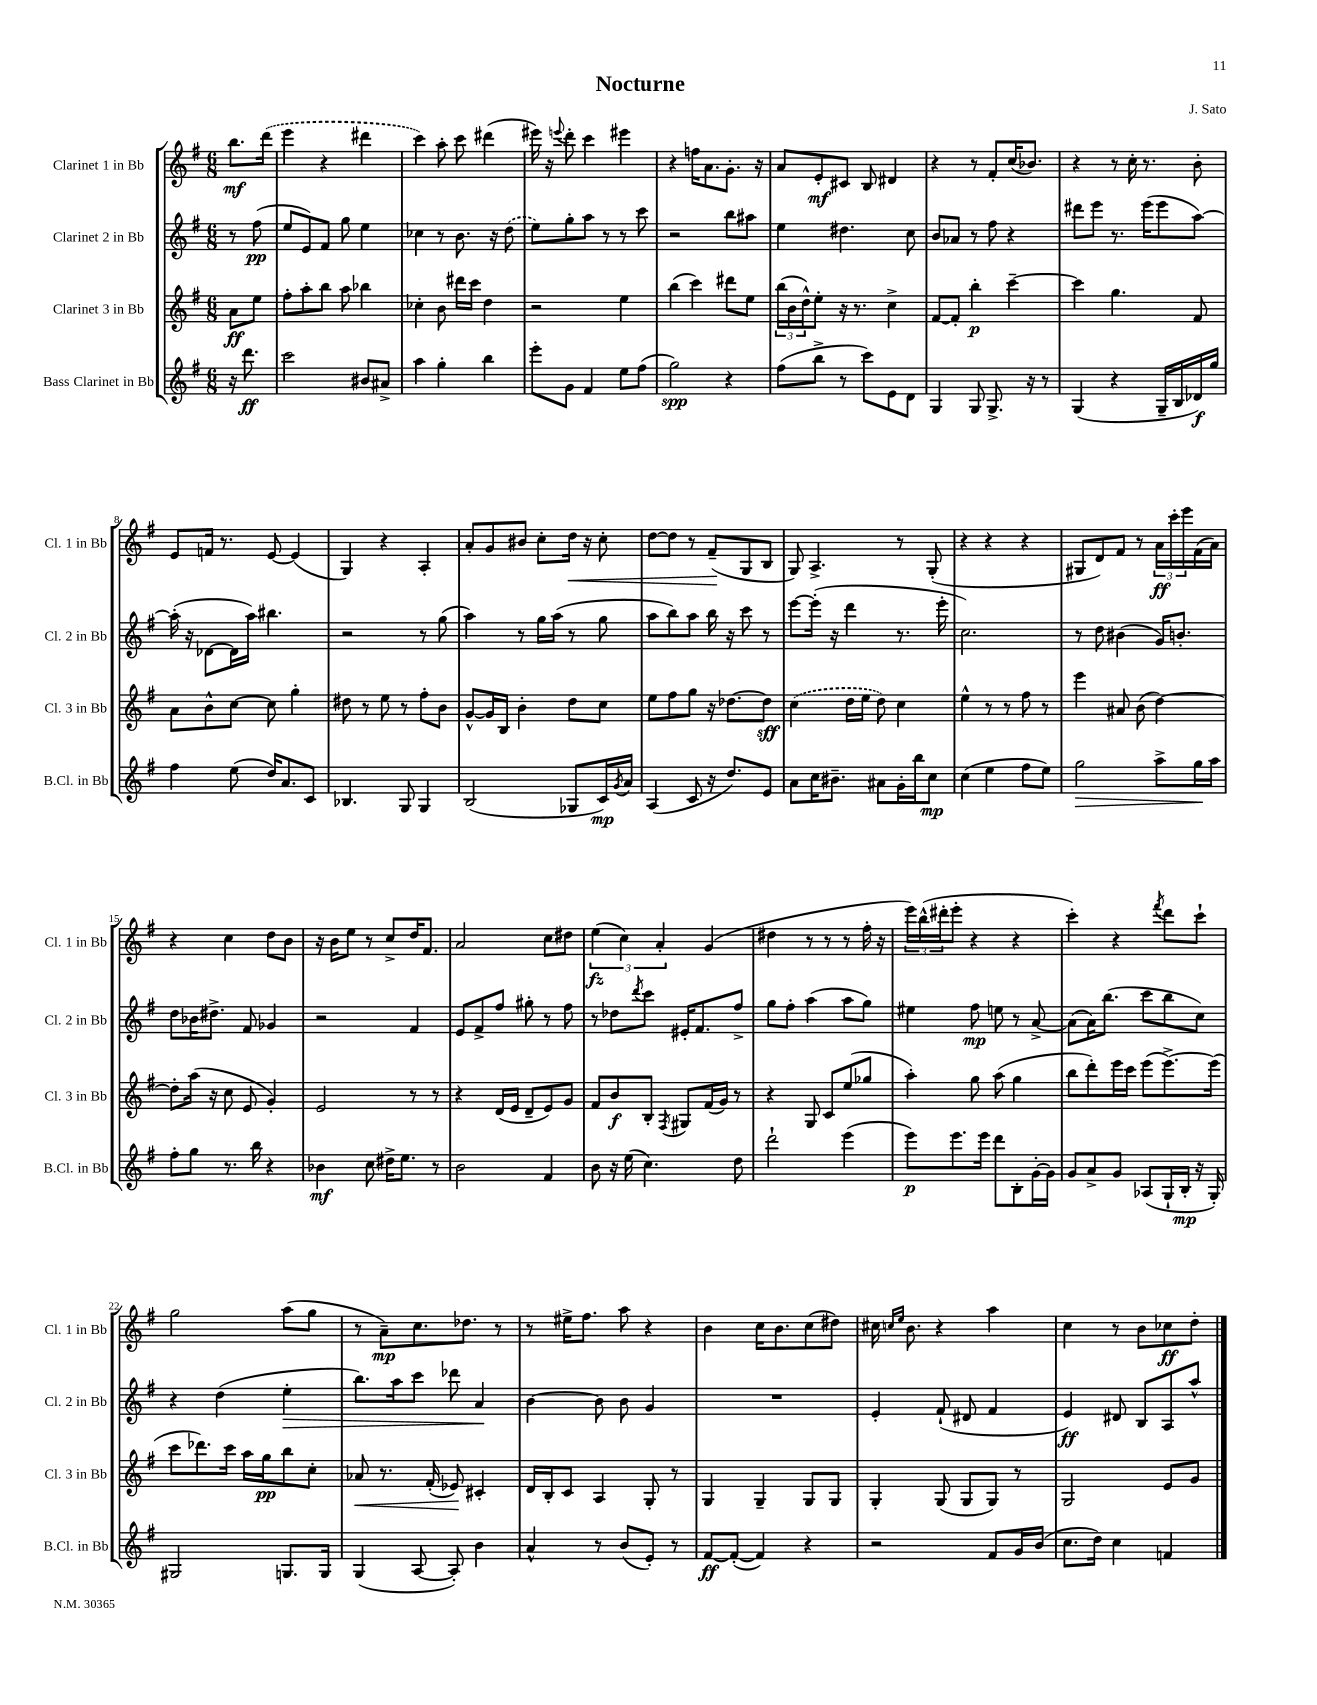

**kern	**dynam	**kern	**dynam	**kern	**dynam	**kern	**dynam
*part4	*part4	*part3	*part3	*part2	*part2	*part1	*part1
*staff4	*staff4	*staff3	*staff3	*staff2	*staff2	*staff1	*staff1
*I"Bass Clarinet in Bb	*	*I"Clarinet 3 in Bb	*	*I"Clarinet 2 in Bb	*	*I"Clarinet 1 in Bb	*
*I'B.Cl. in Bb	*	*I'Cl. 3 in Bb	*	*I'Cl. 2 in Bb	*	*I'Cl. 1 in Bb	*
*clefG2	*	*clefG2	*	*clefG2	*	*clefG2	*
*k[f#]	*	*k[f#]	*	*k[f#]	*	*k[f#]	*
*M6/8	*	*M6/8	*	*M6/8	*	*M6/8	*
=	=	=	=	=	=	=	=
16r	.	8a\L	ff	8r	.	8.bb\L	mf
8.ddd\	ff	.	.	.	.	.	.
.	.	8ee\J	.	(8ff#\	pp	.	.
.	.	.	.	.	.	(16ddd\Jk	.
=1	=1	=1	=1	=1	=1	=1	=1
2ccc\	.	8ff#'\L	.	8ee/L	.	4eee\	.
.	.	8aa'\	.	8e/)	.	.	.
.	.	8bb\J	.	8f#/J	.	4r	.
.	.	8aa\	.	8gg\	.	.	.
8b#X/L	.	4bb-X\	.	4ee\	.	4ddd#X\	.
8a#X^/J	.	.	.	.	.	.	.
=2	=2	=2	=2	=2	=2	=2	=2
4aa\	.	4cc-X'\	.	4cc-X\	.	4ccc\)	.
4gg'\	.	8b\	.	8r	.	8aa'\	.
.	.	16ddd#X\LL	.	8.b\	.	8ccc\	.
.	.	16ccc\JJ	.	.	.	.	.
4bb\	.	4dd\	.	.	.	(4ddd#X\	.
.	.	.	.	16r	.	.	.
.	.	.	.	(8dd\	.	.	.
=3	=3	=3	=3	=3	=3	=3	=3
8eee'\L	.	2r	.	8ee\L)	.	16eee#X\)	.
.	.	.	.	.	.	16r	.
.	.	.	.	.	.	8qqeeen/	.
8g\J	.	.	.	8gg'\	.	8ddd'\	.
4f#/	.	.	.	8aa\J	.	4ccc\	.
.	.	.	.	8r	.	.	.
8ee\L	.	4ee\	.	8r	.	4eee#X\	.
(8ff#\J	.	.	.	8ccc\	.	.	.
=4	=4	=4	=4	=4	=4	=4	=4
2gg\)	spp	(4bb\	.	2r	.	4r	.
.	.	4ccc\)	.	.	.	16ffn\KL	.
.	.	.	.	.	.	8.a\	.
4r	.	8ddd#X\L	.	8bb\L	.	8.g'\J	.
.	.	8ee\J	.	8aa#X\J	.	.	.
.	.	.	.	.	.	16r	.
=5	=5	=5	=5	=5	=5	=5	=5
(8ff#\L	.	(24bb\LL	.	4ee\	.	8a/L	.
.	.	24b\	.	.	.	.	.
.	.	24dd^^\J)	.	.	.	.	.
8bb^\J	.	8ee'\J	.	.	.	8e'/	mf
8r	.	16r	.	4.dd#X\	.	8c#X/J	.
.	.	8.r	.	.	.	.	.
8ccc\L)	.	.	.	.	.	8B/	.
8e\	.	4cc^\	.	.	.	4d#X/	.
8d\J	.	.	.	8cc\	.	.	.
=6	=6	=6	=6	=6	=6	=6	=6
4G/	.	[8f#/L	.	8b/L	.	4r	.
.	.	8f#'/J]	.	8a-X/J	.	.	.
8G/	.	4bb'\	p	8r	.	8r	.
8.G^/	.	.	.	8ff#\	.	8f#'/L	.
.	.	[4ccc~\	.	4r	.	(16cc/K	.
16r	.	.	.	.	.	8.b-X/J)	.
8r	.	.	.	.	.	.	.
=7	=7	=7	=7	=7	=7	=7	=7
(4G/	.	4ccc\]	.	8ddd#X\L	.	4r	.
.	.	.	.	8eee\J	.	.	.
4r	.	4.gg\	.	8.r	.	8r	.
.	.	.	.	.	.	16cc'\	.
.	.	.	.	(16eee\KL	.	8.r	.
16G~/LL	.	.	.	8eee\	.	.	.
16B/	.	.	.	.	.	.	.
16d-X/)	f	8f#/	.	[8aa\J)	.	8b'\	.
16gg/JJ	.	.	.	.	.	.	.
!!LO:LB:g=z
=8	=8	=8	=8	=8	=8	=8	=8
4ff#\	.	8a\L	.	(16aa'\]	.	8e/L	.
.	.	.	.	16r	.	.	.
.	.	8b^^\	.	[8d-X\L	.	16fn/Jk	.
.	.	.	.	.	.	8.r	.
(8ee\	.	[8cc\J	.	16d-\L]	.	.	.
.	.	.	.	16aa\JJ)	.	.	.
16dd/KL)	.	8cc\]	.	4.bb#X\	.	[8e/	.
8.a/	.	.	.	.	.	.	.
.	.	4gg'\	.	.	.	(4e/]	.
8c/J	.	.	.	.	.	.	.
=9	=9	=9	=9	=9	=9	=9	=9
4.B-X/	.	8dd#X\	.	2r	.	4G/)	.
.	.	8r	.	.	.	.	.
.	.	8ee\	.	.	.	4r	.
8G/	.	8r	.	.	.	.	.
4G/	.	8ff#'\L	.	8r	.	4A'/	.
.	.	8b\J	.	(8gg\	.	.	.
=10	=10	=10	=10	=10	=10	=10	=10
(2B/	.	[8g^^/L	.	4aa\)	.	8a'/L	.
.	.	16g/L]	.	.	.	8g/	.
.	.	16B/JJ	.	.	.	.	.
.	.	4b'\	.	8r	.	8b#X/J	.
.	.	.	.	16gg\LL	.	8cc'\L	.
.	.	.	.	(16aa\JJ	.	.	.
!	!	!	!	!	!	!	!LO:HP:b
8G-X/L	.	8dd\L	.	8r	.	16dd\Jk	<
.	.	.	.	.	.	16r	.
16c/L)	mp	8cc\J	.	8gg\	.	8cc'\	.
8qg/	.	.	.	.	.	.	.
16a/JJ	.	.	.	.	.	.	.
=11	=11	=11	=11	=11	=11	=11	=11
(4A/	.	8ee\L	.	8aa\L	.	[8dd\L	.
.	.	8ff#\	.	8bb\)	.	8dd\J]	.
8c/	.	8gg\J	.	8aa\J	.	8r	.
16r	.	16r	.	16bb\	.	(8f#~/L	.
8.dd/L)	.	[8.dd-X\L	.	16r	.	.	.
.	.	.	.	8ccc\	.	8G/	[
8e/J	.	8dd-\J]	sff	8r	.	8B/J	.
=12	=12	=12	=12	=12	=12	=12	=12
8a\L	.	(4cc\	.	[8eee\L	.	8G/)	.
16cc\K	.	.	.	(16eee'\Jk]	.	4.A^/	.
8.b#X~\J	.	.	.	16r	.	.	.
.	.	16dd\LL	.	4ddd\	.	.	.
.	.	16ee\JJ	.	.	.	.	.
8a#X\L	.	8dd\)	.	.	.	.	.
16g'\L	.	4cc\	.	8.r	.	8r	.
16bb\J	.	.	.	.	.	.	.
8cc\J	mp	.	.	.	.	(8G'/	.
.	.	.	.	16eee'\	.	.	.
=13	=13	=13	=13	=13	=13	=13	=13
(4cc\	.	4ee^^\	.	2.cc\)	.	4r	.
4ee\	.	8r	.	.	.	4r	.
.	.	8r	.	.	.	.	.
8ff#\L	.	8ff#\	.	.	.	4r	.
8ee\J)	.	8r	.	.	.	.	.
=14	=14	=14	=14	=14	=14	=14	=14
!	!LO:HP:b	!	!	!	!	!	!
2gg\	>	4eee\	.	8r	.	8G#X/L	.
.	.	.	.	8dd\	.	8d/)	.
.	.	8a#X/	.	(4b#X\	.	8f#/J	.
.	.	(8b\	.	.	.	8r	.
8aa^\L	.	[4dd\)	.	16g/KL)	.	24a\LL	ff
.	.	.	.	.	.	24ccc'\	.
.	.	.	.	8.bn'/J	.	.	.
.	.	.	.	.	.	24eee\	.
16gg\L	.	.	.	.	.	(16f#\	.
16aa\JJ	]	.	.	.	.	16a\JJ)	.
!!LO:LB:g=z
=15	=15	=15	=15	=15	=15	=15	=15
8ff#'\L	.	8dd'\L]	.	8dd\L	.	4r	.
8gg\J	.	(16aa\Jk	.	16b-X\K	.	.	.
.	.	16r	.	8.dd#X^\J	.	.	.
8.r	.	8cc\	.	.	.	4cc\	.
.	.	8e/	.	8f#/	.	.	.
16bb\	.	.	.	.	.	.	.
4r	.	4g'/)	.	4g-X/	.	8dd\L	.
.	.	.	.	.	.	8b\J	.
=16	=16	=16	=16	=16	=16	=16	=16
4b-X\	mf	2e/	.	2r	.	16r	.
.	.	.	.	.	.	16b\KL	.
.	.	.	.	.	.	8ee\J	.
8cc\	.	.	.	.	.	8r	.
16dd#X^\KL	.	.	.	.	.	8cc^/L	.
8.ee\J	.	.	.	.	.	.	.
.	.	8r	.	4f#/	.	16dd/K	.
.	.	.	.	.	.	8.f#/J	.
8r	.	8r	.	.	.	.	.
=17	=17	=17	=17	=17	=17	=17	=17
2b\	.	4r	.	8e/L	.	2a/	.
.	.	.	.	8f#^/	.	.	.
.	.	(16d/LL	.	8ff#/J	.	.	.
.	.	16e/JJ	.	.	.	.	.
.	.	8d~/L	.	8gg#X'\	.	.	.
4f#/	.	8e/)	.	8r	.	8cc\L	.
.	.	8g/J	.	8ff#\	.	8dd#X\J	.
=18	=18	=18	=18	=18	=18	=18	=18
8b\	.	8f#/L	.	8r	.	(6ee\	fz
16r	.	8b/	f	8dd-X\L	.	.	.
.	.	.	.	.	.	6cc\)	.
(16ee\	.	.	.	.	.	.	.
.	.	.	.	8qddd/	.	.	.
4.cc\)	.	8B'/J	.	8ccc\J	.	.	.
.	.	.	.	.	.	6a'/	.
.	.	8qF#/	.	.	.	.	.
.	.	8G#X/L	.	16e#X'/KL	.	.	.
.	.	.	.	8.f#/	.	.	.
.	.	(16f#/L	.	.	.	(4g/	.
.	.	16g/JJ)	.	.	.	.	.
8dd\	.	8r	.	8ff#^/J	.	.	.
=19	=19	=19	=19	=19	=19	=19	=19
2ddd`\	.	4r	.	8gg\L	.	4dd#X\	.
.	.	.	.	8ff#'\J	.	.	.
.	.	8G/	.	(4aa\	.	8r	.
.	.	8c/L	.	.	.	8r	.
(4eee\	.	(8ee/	.	8aa\L	.	8r	.
.	.	8gg-X/J	.	8gg\J)	.	16ff#'\	.
.	.	.	.	.	.	16r	.
=20	=20	=20	=20	=20	=20	=20	=20
8eee\L)	p	4aa'\)	.	4ee#X\	.	24eee\LL)	.
.	.	.	.	.	.	(24bb^^\	.
.	.	.	.	.	.	24ddd#X'\J	.
8.eee\	.	.	.	.	.	8eee'\J	.
.	.	8gg\	.	8ff#\	mp	4r	.
16eee\Jk	.	.	.	.	.	.	.
8ddd\L	.	(8aa\	.	8een\	.	.	.
8B'\	.	4gg\	.	8r	.	4r	.
[16g'\L	.	.	.	[8a^/	.	.	.
16g\JJ]	.	.	.	.	.	.	.
=21	=21	=21	=21	=21	=21	=21	=21
8g/L	.	8bb\L	.	(8a\L]	.	4ccc'\)	.
8a^/	.	8ddd'\)	.	16a\K)	.	.	.
.	.	.	.	(8.bb\J	.	.	.
8g/J	.	16eee\L	.	.	.	4r	.
.	.	16ccc\JJ	.	.	.	.	.
(8A-X/L	.	(8eee\L	.	8ccc\L	.	.	.
.	.	.	.	.	.	8qfff#/	.
16G`/L	.	[8.eee^\)	.	8bb\	.	8ddd\L	.
16B'/JJ	mp	.	.	.	.	.	.
16r	.	.	.	8cc\J)	.	8ccc`\J	.
16G'/)	.	(16eee\Jk]	.	.	.	.	.
!!LO:LB:g=z
=22	=22	=22	=22	=22	=22	=22	=22
2G#X/	.	8ccc\L	.	4r	.	2gg\	.
.	.	8.ddd-X\)	.	.	.	.	.
.	.	.	.	(4dd\	.	.	.
.	.	16ccc\Jk	.	.	.	.	.
.	.	16aa\LL	.	.	.	.	.
.	.	16gg\J	pp	.	.	.	.
!	!	!	!	!	!LO:HP:b	!	!
8.Gn/L	.	8bb\	.	4ee'\	>	(8aa\L	.
.	.	8cc'\J	.	.	.	8gg\J	.
16G/Jk	.	.	.	.	.	.	.
=23	=23	=23	=23	=23	=23	=23	=23
!	!	!	!LO:HP:b	!	!	!	!
(4G/	.	8a-X/	<	8.bb\L)	.	8r	.
.	.	8.r	.	.	.	8a~\L)	mp
.	.	.	.	16aa\k	.	.	.
[8A/	.	.	.	8ccc\J	.	8.cc\	.
.	.	(16f#'/	.	.	.	.	.
8A'/])	.	8e-X/)	.	8ddd-X\	.	.	.
.	.	.	.	.	.	8.dd-X\J	.
4b\	.	4c#X'/	[	4a/	.	.	.
.	.	.	.	.	.	8r	.
.	.	.	.	.	]	.	.
=24	=24	=24	=24	=24	=24	=24	=24
4a^^/	.	16d/LL	.	[4b\	.	8r	.
.	.	16B'/J	.	.	.	.	.
.	.	8c/J	.	.	.	16ee#X^\KL	.
.	.	.	.	.	.	8.ff#\J	.
8r	.	4A/	.	8b\]	.	.	.
(8b/L	.	.	.	8b\	.	8aa\	.
8e'/J)	.	8G'/	.	4g/	.	4r	.
8r	.	8r	.	.	.	.	.
=25	=25	=25	=25	=25	=25	=25	=25
[8f#/L	ff	4G/	.	2.r	.	4b\	.
(8f#'/J_	.	.	.	.	.	.	.
4f#/])	.	4G~/	.	.	.	16cc\KL	.
.	.	.	.	.	.	8.b\	.
4r	.	8G/L	.	.	.	(8cc\	.
.	.	8G/J	.	.	.	8dd#X\J)	.
=26	=26	=26	=26	=26	=26	=26	=26
2r	.	4G'/	.	4e'/	.	16cc#X\	.
.	.	.	.	.	.	16qqccn/LL	.
.	.	.	.	.	.	16qqee/JJ	.
.	.	.	.	.	.	8.b\	.
.	.	(8G/	.	(8f#`/	.	4r	.
.	.	8G/L	.	8d#X/	.	.	.
8f#/L	.	8G/J)	.	4f#/	.	4aa\	.
16g/L	.	8r	.	.	.	.	.
(16b/JJ	.	.	.	.	.	.	.
=27	=27	=27	=27	=27	=27	=27	=27
8.cc\L	.	2G/	.	4e/)	ff	4cc\	.
16dd\Jk)	.	.	.	.	.	.	.
4cc\	.	.	.	8d#X/	.	8r	.
.	.	.	.	8B/L	.	8b\L	.
4fn/	.	8e/L	.	8A/	.	8cc-X\	ff
.	.	8g/J	.	8aa^^/J	.	8dd'\J	.
==	==	==	==	==	==	==	==
*-	*-	*-	*-	*-	*-	*-	*-
